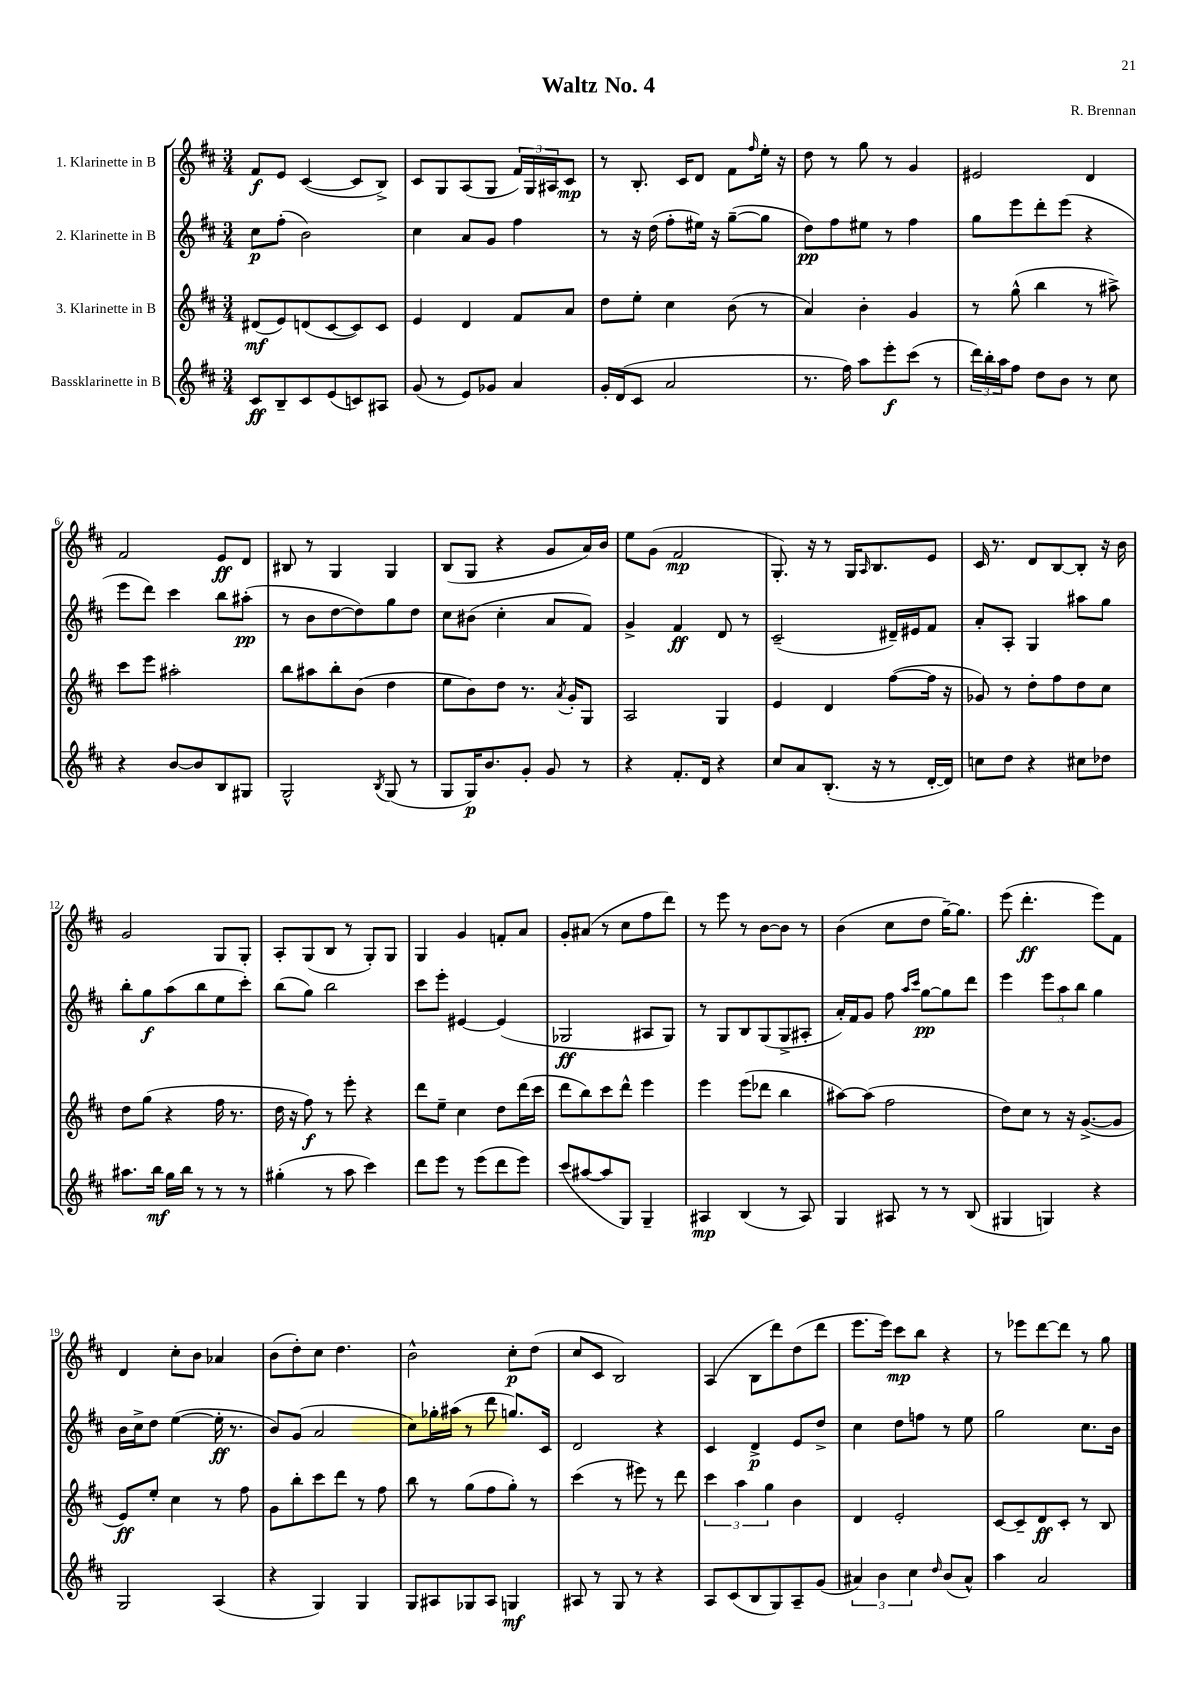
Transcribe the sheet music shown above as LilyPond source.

\header { title = "Waltz No. 4" composer = "R. Brennan" }
<<
\new StaffGroup <<
\new Staff = "s0" \with { instrumentName = "1. Klarinette in B" } {
    \clef treble \key d \major \numericTimeSignature \time 3/4
    fis'8\f e'8 cis'4~( cis'8 b8->) |
    cis'8 g8 a8( g8 \tuplet 3/2 { fis'16) g16 ais16 } cis'8\mp |
    r8 b8.-. cis'16 d'8 fis'8 \grace { fis''16 } e''16-. r16 |
    d''8 r8 g''8 r8 g'4 |
    eis'2 d'4 |
    fis'2 e'8\ff d'8 |
    bis8 r8 g4 g4 |
    b8( g8 r4 g'8 a'16) b'16 |
    e''8 g'8( fis'2\mp |
    g8.-.) r16 r8 g16 \grace { a16 } b8. e'8 |
    cis'16 r8. d'8 b8~ b8-. r16 b'16 |
    g'2 g8 g8-. |
    a8-. g8( b8 r8 g8-.) g8 |
    g4 g'4 f'8-. a'8 |
    g'8-. ais'8( r8 cis''8 fis''8 d'''8) |
    r8 e'''8 r8 b'8~ b'8 r8 |
    b'4( cis''8 d''8 g''16~--) g''8. |
    e'''8( d'''4.-.\ff e'''8) fis'8 |
    d'4 cis''8-. b'8 aes'4 |
    b'8( d''8-.) cis''8 d''4. |
    b'2-^ cis''8-.\p d''8( |
    cis''8 cis'8 b2) |
    a4( b8 d'''8) d''8( d'''8 |
    e'''8. e'''16) cis'''8\mp b''8 r4 |
    r8 ees'''8 d'''8~ d'''8 r8 g''8 \bar "|." |
}
\new Staff = "s1" \with { instrumentName = "2. Klarinette in B" } {
    \clef treble \key d \major \numericTimeSignature \time 3/4
    cis''8\p fis''8-.( b'2) |
    cis''4 a'8 g'8 fis''4 |
    r8 r16 d''16( fis''8-. eis''16) r16 g''8~--( g''8 |
    d''8\pp) fis''8 eis''8 r8 fis''4 |
    g''8 e'''8 d'''8-. e'''8( r4 |
    e'''8 d'''8) cis'''4 b''8 ais''8-.\pp( |
    r8 b'8 d''8~ d''8) g''8 d''8 |
    cis''8 bis'8( cis''4-. a'8 fis'8) |
    g'4-> fis'4\ff d'8 r8 |
    cis'2--( dis'16--) eis'16 fis'8 |
    a'8-. a8-. g4 ais''8 g''8 |
    b''8-. g''8\f a''8( b''8 e''8 cis'''8-.) |
    b''8( g''8) b''2 |
    cis'''8 e'''8-. eis'4~ eis'4( |
    ges2\ff ais8 ges8) |
    r8 g8 b8 g8( g8-> ais8-. |
    a'16-.) fis'16 g'8 fis''8 \grace { a''16 cis'''16 } g''8~\pp g''8 d'''8 |
    e'''4 \tuplet 3/2 { e'''8 a''8 b''8 } g''4 |
    b'16 cis''16-> d''8 e''4~( e''16-.\ff r8. |
    b'8) g'8( a'2 |
    cis''8) ges''16-. ais''16( r8 d'''8 g''8.) cis'16 |
    d'2 r4 |
    cis'4 d'4->\p e'8 d''8-> |
    cis''4 d''8 f''8 r8 e''8 |
    g''2 cis''8. b'16 \bar "|." |
}
\new Staff = "s2" \with { instrumentName = "3. Klarinette in B" } {
    \clef treble \key d \major \numericTimeSignature \time 3/4
    dis'8\mf( e'8) d'8( cis'8~ cis'8) cis'8 |
    e'4 d'4 fis'8 a'8 |
    d''8 e''8-. cis''4 b'8( r8 |
    a'4) b'4-. g'4 |
    r8 g''8-^( b''4 r8 ais''8->) |
    cis'''8 e'''8 ais''2-. |
    b''8 ais''8 b''8-. b'8( d''4 |
    e''8 b'8) d''8 r8. \acciaccatura { a'8 } g'16-. g8 |
    a2 g4 |
    e'4 d'4 fis''8~( fis''16 r16 |
    ges'8) r8 d''8-. fis''8 d''8 cis''8 |
    d''8 g''8( r4 fis''16 r8. |
    d''16 r16 fis''8\f) r8 e'''8-. r4 |
    d'''8 e''8-- cis''4 d''8 d'''16( cis'''16 |
    d'''8 b''8) cis'''8 d'''8-^ e'''4 |
    e'''4 e'''8( des'''8 b''4 |
    ais''8~) ais''8( fis''2 |
    d''8) cis''8 r8 r16 g'8.~->( g'8 |
    e'8\ff) e''8-. cis''4 r8 fis''8 |
    g'8 b''8-. cis'''8 d'''8 r8 fis''8 |
    b''8 r8 g''8( fis''8 g''8-.) r8 |
    cis'''4( r8 eis'''8) r8 d'''8 |
    \tuplet 3/2 { cis'''4 a''4 g''4 } b'4 |
    d'4 e'2-. |
    cis'8~ cis'8-- d'8\ff cis'8-. r8 b8 \bar "|." |
}
\new Staff = "s3" \with { instrumentName = "Bassklarinette in B" } {
    \clef treble \key d \major \numericTimeSignature \time 3/4
    cis'8\ff b8-- cis'8 e'8( c'8) ais8 |
    g'8( r8 e'8) ges'8 a'4 |
    g'16-. d'16( cis'8 a'2 |
    r8. fis''16) a''8 e'''8-.\f cis'''8( r8 |
    \tuplet 3/2 { d'''16) b''16-. a''16 } fis''8 d''8 b'8 r8 cis''8 |
    r4 b'8~ b'8 b8 gis8 |
    g2-^ \acciaccatura { b8 } g8( r8 |
    g8 g16\p) b'8. g'8-. g'8 r8 |
    r4 fis'8.-. d'16 r4 |
    cis''8 a'8 b8.-.( r16 r8 d'16~-. d'16) |
    c''8 d''8 r4 cis''8 des''8 |
    ais''8. b''16\mf g''16 b''16 r8 r8 r8 |
    gis''4-.( r8 a''8 cis'''4) |
    d'''8 e'''8 r8 e'''8( d'''8 e'''8) |
    cis'''8( ais''8~ ais''8 g8) g4-- |
    ais4\mp b4( r8 ais8) |
    g4 ais8 r8 r8 b8( |
    gis4 g4) r4 |
    g2 a4( |
    r4 g4) g4 |
    g8 ais8 ges8 ais8 g4\mf |
    ais8 r8 g8 r8 r4 |
    a8 cis'8( b8 g8) a8-- g'8( |
    \tuplet 3/2 { ais'4) b'4 cis''4 } \grace { d''16 } b'8( ais'8-^) |
    a''4 a'2 \bar "|." |
}
>>
>>
